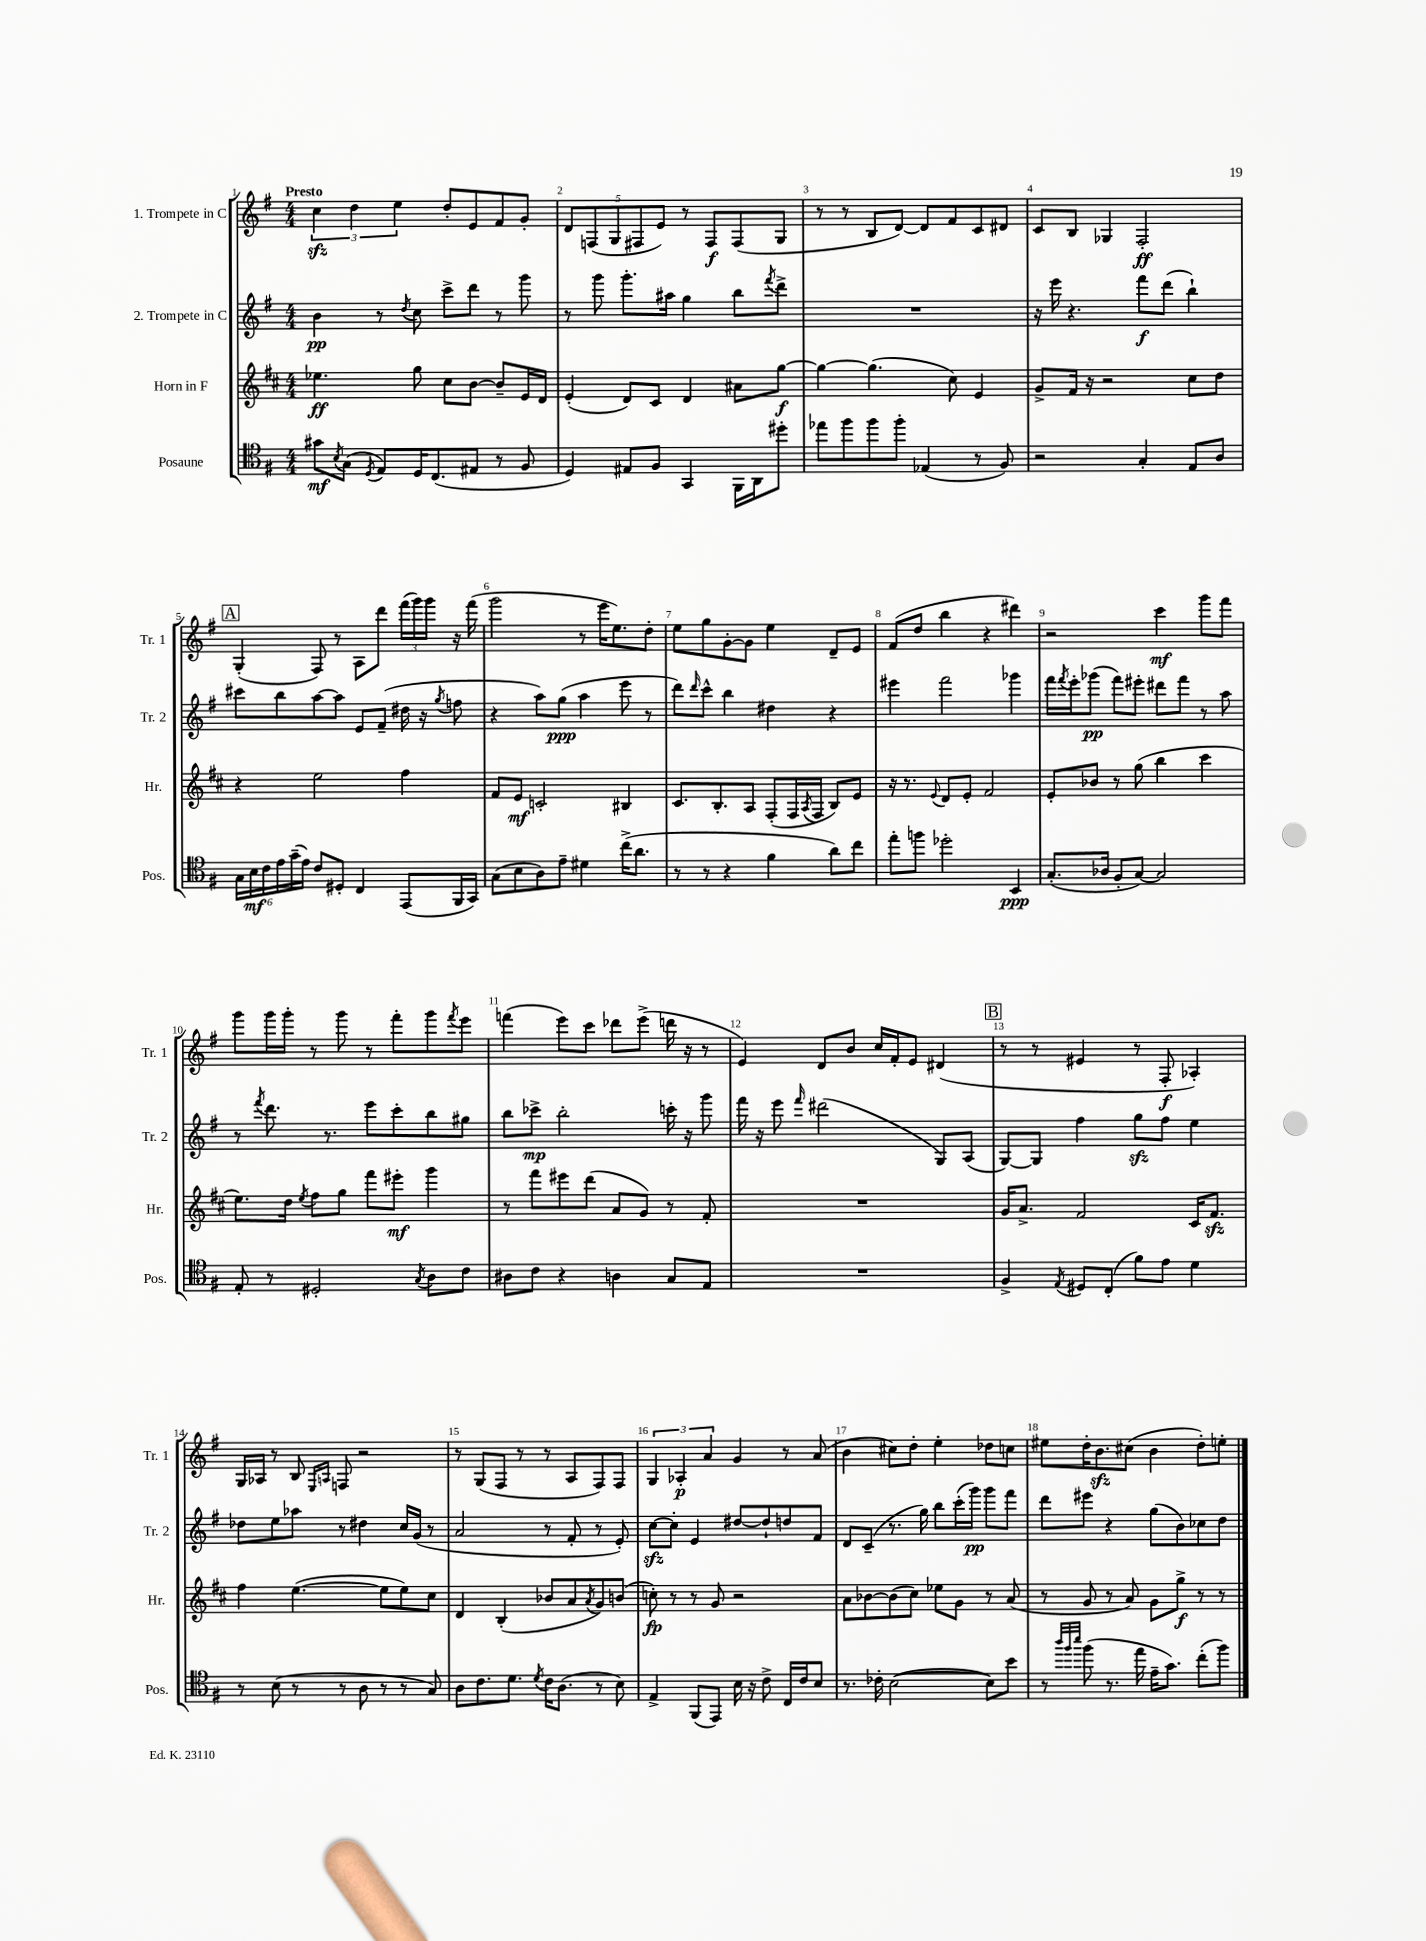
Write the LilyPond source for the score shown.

<<
\new StaffGroup <<
\new Staff = "s0" \with { instrumentName = "1. Trompete in C" shortInstrumentName = "Tr. 1" } {
    \clef treble \key g \major \numericTimeSignature \time 4/4 \tempo "Presto"
    \tuplet 3/2 { c''4\sfz d''4 e''4 } d''8-. e'8 fis'8 g'8-. |
    \tuplet 5/4 { d'8 f8( g8 fis8 e'8) } r8 fis8\f fis8( g8 |
    r8 r8 b8 d'8~) d'8 fis'8 c'8 dis'8 |
    c'8 b8 ges4 fis2-.\ff |
    \mark \markup { \box "A" } g4-.( fis8) r8 a8 d'''8 \tuplet 3/2 { fis'''16( g'''16) g'''16 } r16 fis'''16( |
    g'''2 r8 e'''16 e''8.) d''8-. |
    e''8 g''8 g'8~-. g'8 e''4 d'8-- e'8 |
    fis'8( d''8 b''4 r4 dis'''4) |
    r2 c'''4\mf g'''8 fis'''8 |
    g'''8 g'''16 g'''16-. r8 g'''8 r8 fis'''8-. g'''8 \acciaccatura { fis'''8 } e'''8 |
    f'''4( e'''8) c'''8 des'''8 e'''8->( d'''16 r16 r8 |
    e'4) d'8 b'8 c''16 fis'16-. e'8 dis'4( |
    \mark \markup { \box "B" } r8 r8 eis'4 r8 fis8-.\f aes4-.) |
    g16 aes16 r8 b8 \grace { e16 a16 } f8 r2 |
    r8 g8( fis8 r8 r8 a8 fis8) fis8 |
    \tuplet 3/2 { g4 aes4-.\p a'4 } g'4 r8 a'8( |
    b'4 cis''8) d''8-. e''4-. des''8 c''8 |
    eis''8 d''16-. b'8.\sfz cis''8( b'4 d''8-.) e''8-. \bar "|." |
}
\new Staff = "s1" \with { instrumentName = "2. Trompete in C" shortInstrumentName = "Tr. 2" } {
    \clef treble \key g \major \numericTimeSignature \time 4/4
    b'4\pp r8 \acciaccatura { d''8 } c''8 c'''8-> d'''8 r8 g'''8 |
    r8 g'''8 g'''8.-. ais''16 g''4 b''8 \acciaccatura { fis'''8 } d'''8-> |
    R1 |
    r16 e'''16 r4. fis'''8\f d'''8( b''4-!) |
    \mark \markup { \box "A" } cis'''8 b''8 a''8~ a''8 e'8 fis'8--( dis''16 r16 \acciaccatura { g''8 } f''8 |
    r4 a''8) g''8\ppp( a''4 e'''8 r8 |
    d'''8) \grace { d'''16 } c'''8-^ b''4 dis''4 r4 |
    eis'''4 fis'''2 ges'''4 |
    fis'''16 \acciaccatura { fis'''8 } e'''16-. ges'''8\pp( fis'''8) eis'''8-. dis'''8 fis'''8 r8 a''8 |
    r8 \acciaccatura { fis'''8 } d'''8. r8. e'''8 c'''8-. b''8 gis''8 |
    b''8 ces'''8->\mp b''2-. c'''16-. r16 g'''8 |
    fis'''16 r16 e'''8 \grace { fis'''16 } dis'''2( g8) a8( |
    \mark \markup { \box "B" } g8~) g8 fis''4 g''8\sfz fis''8 e''4 |
    des''8 e''8 aes''8 r8 dis''4 c''16 g'16( r8 |
    a'2 r8 fis'8-. r8 e'8-.) |
    c''8~\sfz c''8-. e'4 dis''8~ dis''8-! d''8 fis'8 |
    d'8 c'8--( r8. g''16) b''8 c'''16-.( g'''16\pp) g'''8 fis'''8 |
    d'''8 eis'''8 r4 g''8( b'8) ces''8 d''8 \bar "|." |
}
\new Staff = "s2" \with { instrumentName = "Horn in F" shortInstrumentName = "Hr." } {
    \clef treble \key d \major \numericTimeSignature \time 4/4
    ees''4.\ff g''8 cis''8 b'8~ b'8-- e'16 d'16 |
    e'4-.( d'8) cis'8 d'4 ais'8 g''8~\f |
    g''4~ g''4.( cis''8) e'4 |
    g'8-> fis'16 r16 r2 cis''8 d''8 |
    \mark \markup { \box "A" } r4 e''2 fis''4 |
    fis'8 e'8\mf c'2-. bis4 |
    cis'8. b8.-. a8 fis8-.( fis16 \acciaccatura { a8 } fis16 b8) e'8 |
    r16 r8. \appoggiatura { e'8 } d'8 e'8-. fis'2 |
    e'8-. bes'8 r8 g''8( b''4 cis'''4 |
    e''8.) d''16 \acciaccatura { e''8 } fis''8 g''8 fis'''8 eis'''8-.\mf g'''4 |
    r8 fis'''8 eis'''8 d'''8( a'8 g'8) r8 fis'8-. |
    R1 |
    \mark \markup { \box "B" } g'16 a'8.-> fis'2 cis'16 fis'8.\sfz |
    fis''4 e''4.~( e''8 e''8) cis''8 |
    d'4 b4-.( bes'8 a'8 \acciaccatura { a'8 } g'8) b'8( |
    c''8-.\fp) r8 r8 g'8 r2 |
    a'8 bes'8~ bes'8( cis''8) ees''8 g'8 r8 a'8( |
    r8 g'8 r8 a'8) g'8 g''8->\f r8 r8 \bar "|." |
}
\new Staff = "s3" \with { instrumentName = "Posaune" shortInstrumentName = "Pos." } {
    \clef tenor \key g \major \numericTimeSignature \time 4/4
    gis'8\mf \acciaccatura { b8 } g8( \acciaccatura { d8 } e8) d16 c8.( eis8 r8 fis8 |
    d4) eis8 fis8 g,4 fis,16 a,16 dis''8-. |
    ees''8 fis''8 fis''8 fis''8-. ees4( r8 fis8) |
    r2 g4-. e8 a8 |
    \mark \markup { \box "A" } \tuplet 6/4 { g16 b16\mf c'16 e'16 g'16--( e'16) } c'8 dis8-. c4 e,8( fis,16 g,16) |
    g8( b8 a8) e'8-- dis'4 c''16->( a'8. |
    r8 r8 r4 fis'4 a'8) c''8 |
    e''8-. f''8 des''2-. b,4\ppp |
    g8.-.( aes16 fis8-. g8~) g2 |
    e8-. r8 dis2-. \acciaccatura { g8 } a8 c'8 |
    ais8 c'8 r4 a4 g8 e8 |
    R1 |
    \mark \markup { \box "B" } fis4-> \acciaccatura { e8 } dis8 c8-.( fis'8) e'8 d'4 |
    r8 b8( r8 r8 a8 r8 r8 g8) |
    a8 c'8. d'8. \acciaccatura { d'8 } c'16 a8.( r8 b8) |
    e4-> fis,8( e,8) b16 r16 c'8-> c16 c'16 b8 |
    r8. ces'16-. b2~( b8) b'8 |
    r8 \grace { a''32 fis''32 b''32 } fis''8( r8. e''16 e'16-- g'8.) c''8-.( fis''8) \bar "|." |
}
>>
>>
\layout { \context { \Score \override BarNumber.break-visibility = ##(#f #t #t) barNumberVisibility = #all-bar-numbers-visible } }
